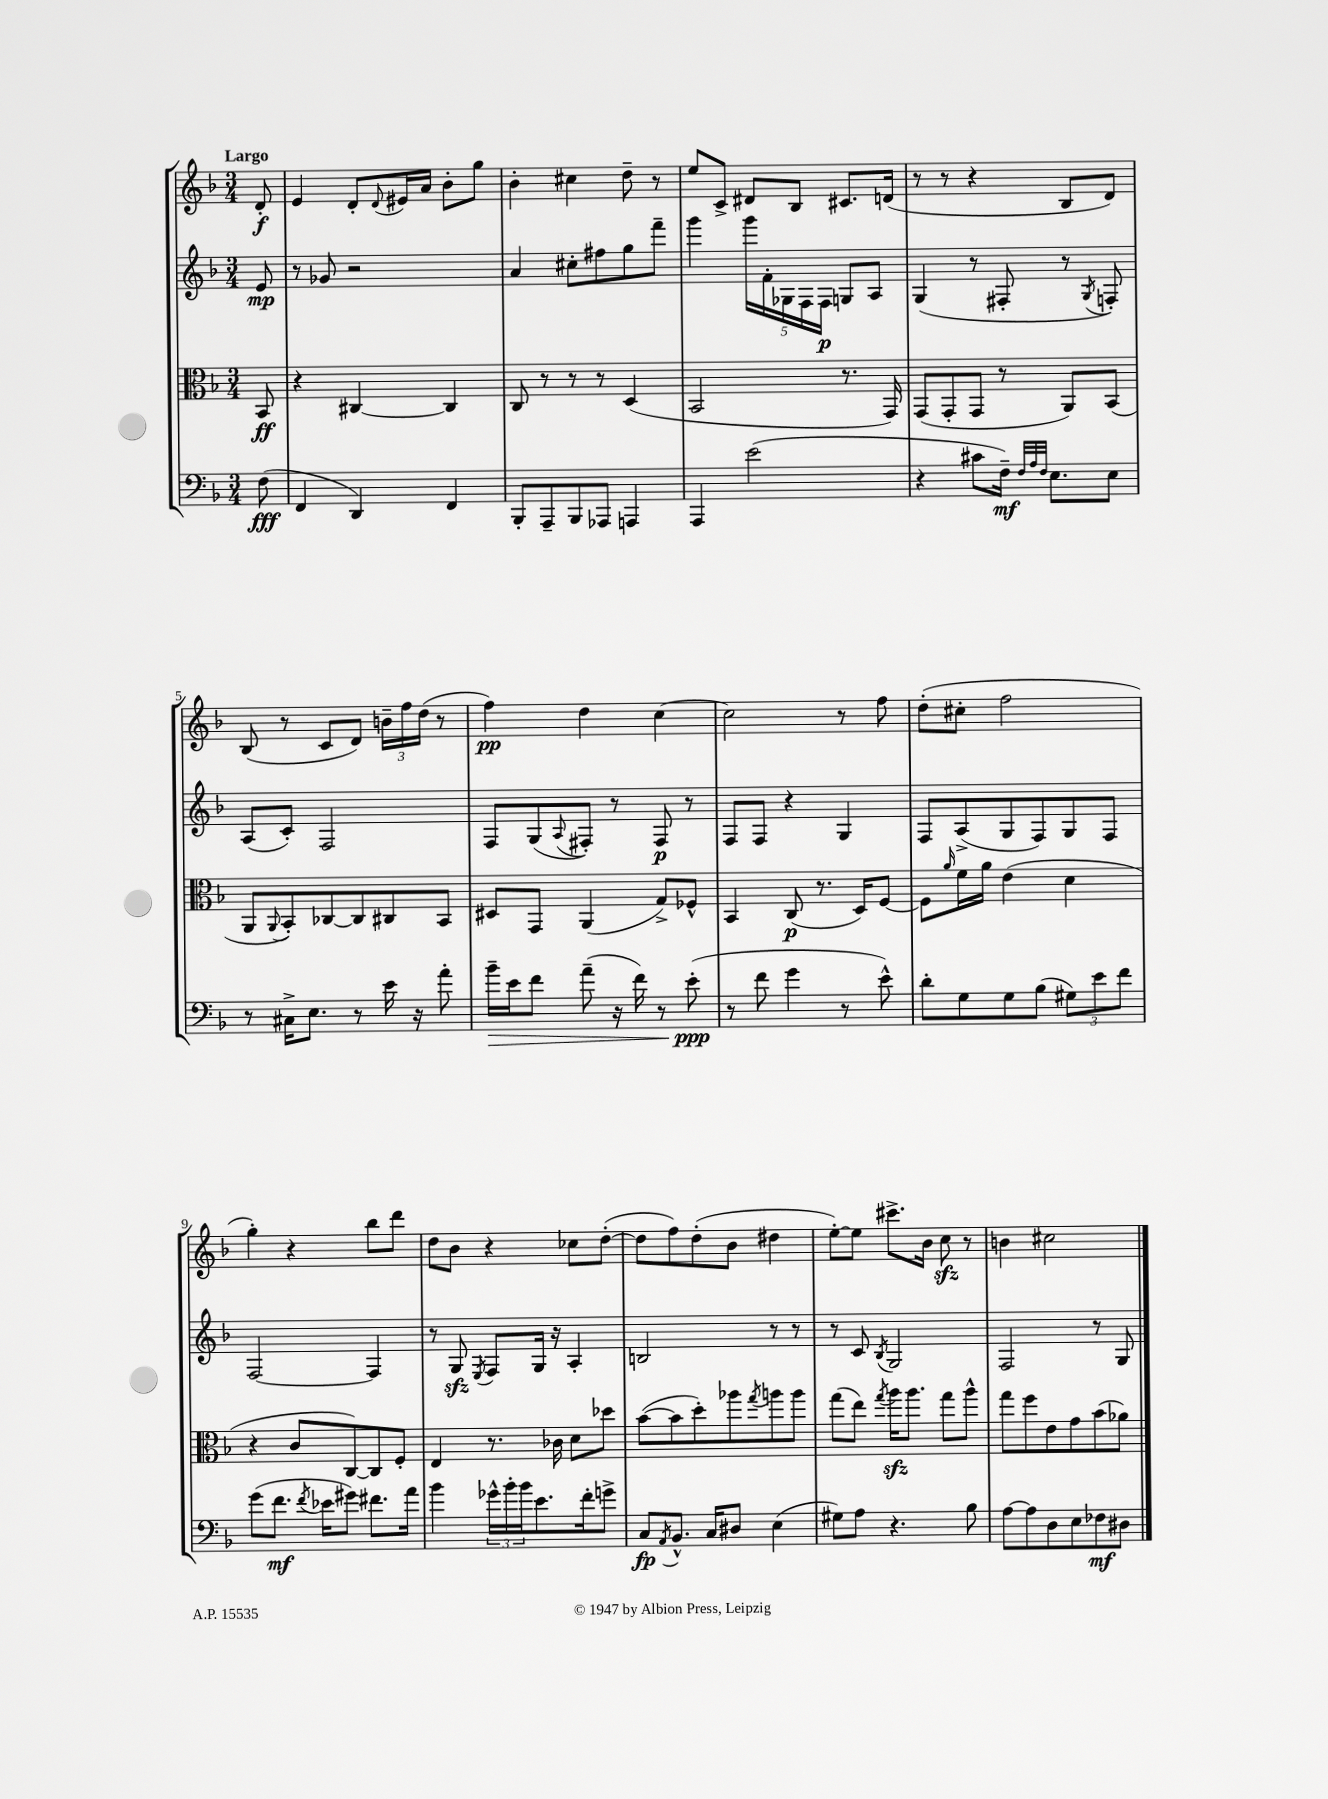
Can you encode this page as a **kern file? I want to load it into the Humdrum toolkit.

**kern	**kern	**kern	**kern
*staff4	*staff3	*staff2	*staff1
*clefF4	*clefC3	*clefG2	*clefG2
*k[b-]	*k[b-]	*k[b-]	*k[b-]
*M3/4	*M3/4	*M3/4	*M3/4
(8F	8BB-	8e	8d'
=	=	=	=
4FF	4r	8r	4e
.	.	8g-	.
4DD)	[4C#	2r	8d'
.	.	.	8qqd
.	.	.	16e#
.	.	.	16a
4FF	4C#]	.	8b-'
.	.	.	8gg
=	=	=	=
8BBB-'	8C	4a	4b-'
8AAA~	8r	.	.
8BBB-	8r	8cc#'	4cc#
8AAA-	8r	8ff#	.
4AAA	(4D	8gg	8dd~
.	.	8fff~	8r
=	=	=	=
4AAA	2BB-	4ggg	8ee
.	.	.	8c^
(2e	.	20ggg	8d#
.	.	20f'	.
.	.	20G-	.
.	.	.	8B-
.	.	20F	.
.	.	20F	.
.	8.r	8G	8.c#
.	.	8A	.
.	16GG)	.	(16d
=	=	=	=
4r	(8GG	(4G	8r
.	8GG'	.	8r
8c#	8GG	8r	4r
16F~)	8r	8F#'	.
32qqF	.	.	.
32qqA	.	.	.
32qqF	.	.	.
8.E	.	.	.
.	8AA)	8r	8B-
.	.	8qG	.
8E	(8BB-	8F')	8d)
=	=	=	=
8r	8AA	(8A	(8B-
.	8qqAA	.	.
16C#^	8BB-')	8c')	8r
8.E	.	.	.
.	[8C-	2F	8c
8r	8C-]	.	8d)
16e	8C#	.	24b~
.	.	.	24ff
16r	.	.	.
.	.	.	(24dd
8a'	8BB-	.	8r
=	=	=	=
16b-~	8D#	8F	4ff)
16e	.	.	.
8f	8GG	(8G	.
.	.	8qqA	.
(8a~	(4AA	8F#')	4dd
16r	.	8r	.
16f)	.	.	.
8r	8G^)	8F#	[4cc
(8e'	8F-^^	8r	.
=	=	=	=
8r	4BB-	8F	2cc]
8f	.	8F	.
4g	(8C	4r	.
.	8.r	.	.
8r	.	4G	8r
.	16D)	.	.
8e^^)	[8F	.	8ff
=	=	=	=
8d'	8F]	8F	(8dd'
.	16qqa	.	.
8G	16f	(8A^	8cc#'
.	16a	.	.
8G	(4e	8G	2ff
(8B-	.	8F)	.
12G#)	4d	8G	.
12e	.	.	.
.	.	8F	.
12f	.	.	.
=	=	=	=
(8g	4r	[2F	4gg')
8.f	.	.	.
.	8c	.	4r
8qf	.	.	.
16e-	.	.	.
8g#)	[8C)	.	.
8.f#	8C]	4F]	8bb-
.	8F'	.	8ddd
16a	.	.	.
=	=	=	=
4b-	4E	8r	8dd
.	.	8G	8b-
.	.	8qE	.
24g-^^	8.r	8F	4r
24b-'	.	.	.
24b-	.	.	.
8.e	.	16G	.
.	16c-	16r	.
.	8d	4A'	8cc-
16f'	.	.	.
8g^	8dd-	.	([8dd'
=	=	=	=
8C	([8b-	2B	8dd]
8qAA	.	.	.
8.BB-^^	8b-]	.	8ff)
.	8dd')	.	(8dd'
16C	.	.	.
8D#	8aa-	.	8b-
.	8qgg	.	.
(4E	8aa	8r	4dd#
.	8aa	8r	.
=	=	=	=
8G#)	(8gg	8r	[8ee')
8A	8ee)	8c	8ee]
.	8qgg	8qB-	.
4.r	16aa	2G	8.ccc#^
.	8.aa	.	.
.	.	.	16b-
.	8gg	.	8cc
8B-	8aa^^	.	8r
=	=	=	=
[8A	8gg	2F	4b
8A]	8ff	.	.
8D	8e	.	2cc#
8E	8g	.	.
8F-	(8b-	8r	.
8D#	8a-)	8G	.
==	==	==	==
*-	*-	*-	*-
